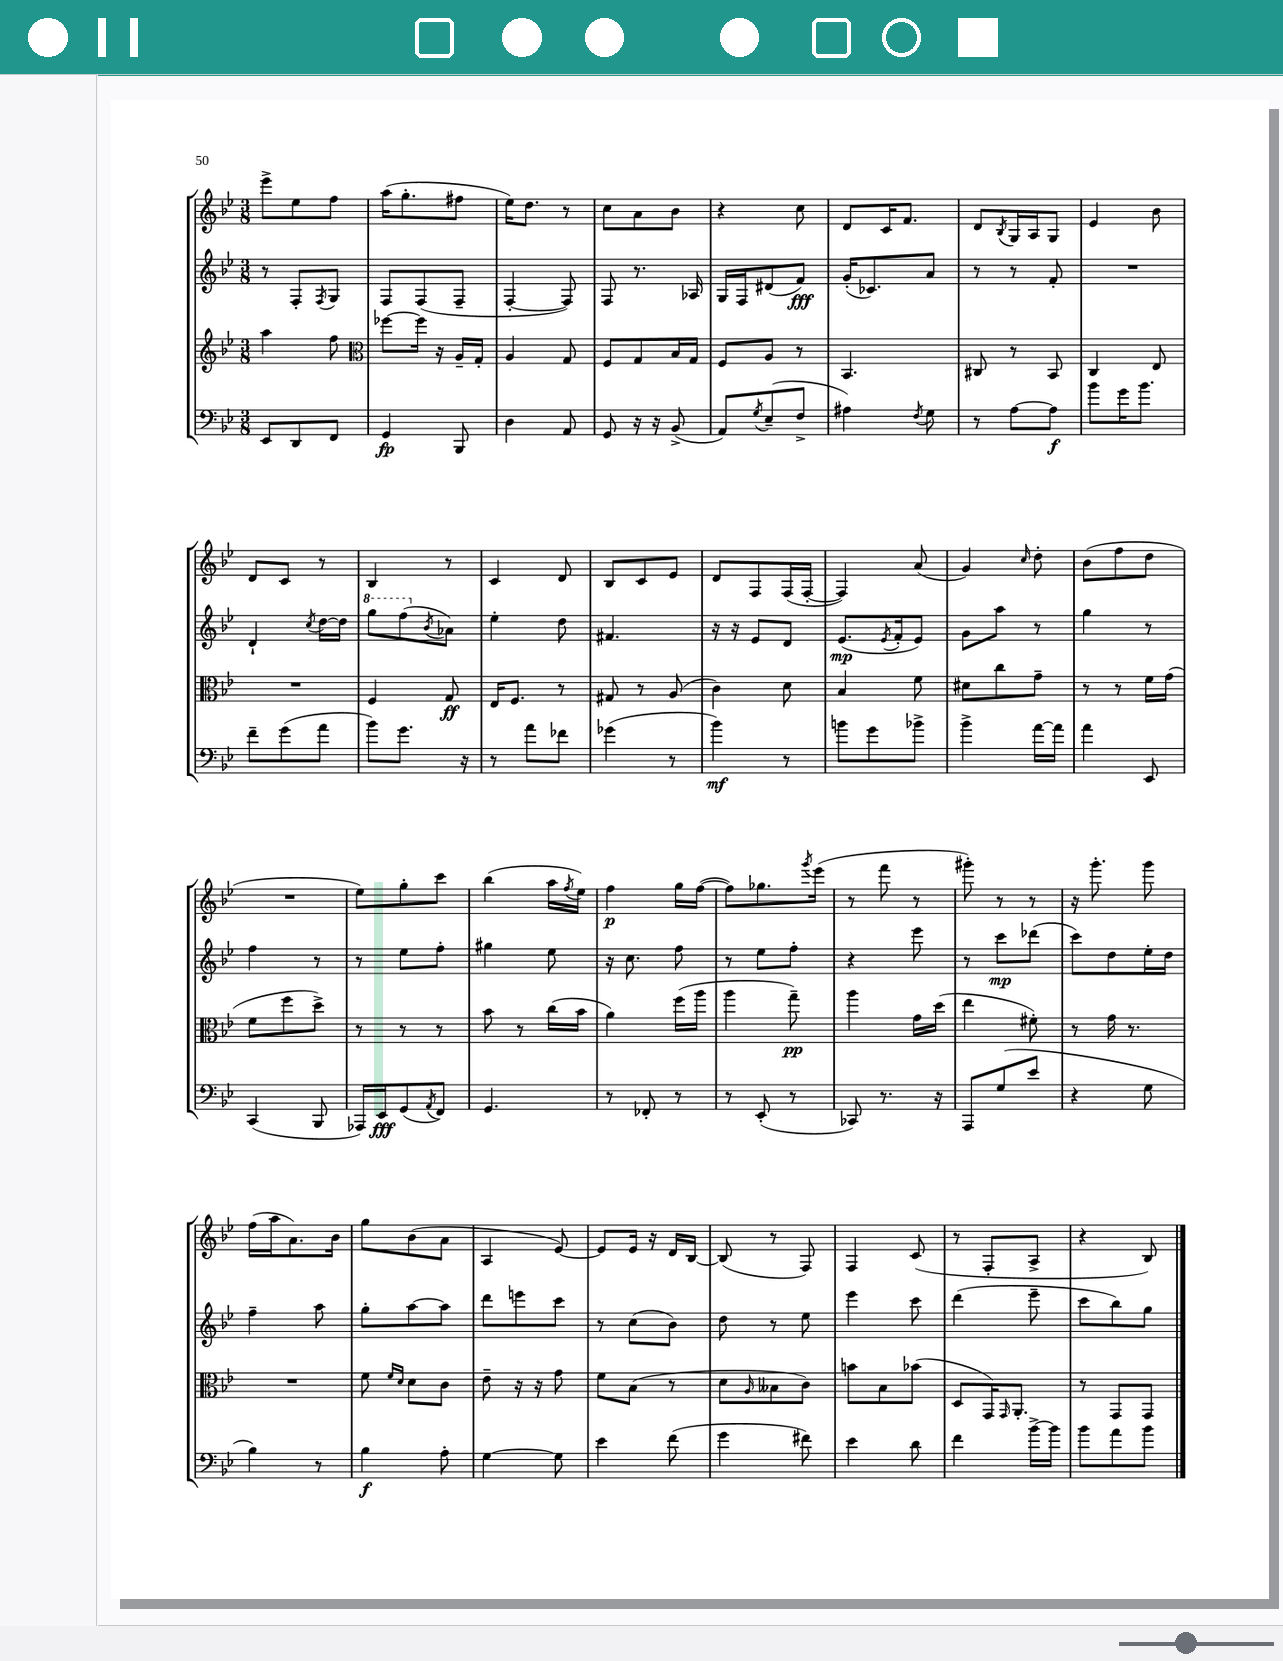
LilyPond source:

<<
\new StaffGroup <<
\new Staff = "s0" {
    \clef treble \key bes \major \numericTimeSignature \time 3/8
    ees'''8-> ees''8 f''8 |
    a''16( g''8.-. fis''8 |
    ees''16) d''8. r8 |
    c''8 a'8 bes'8 |
    r4 c''8 |
    d'8 c'16 f'8. |
    d'8 \acciaccatura { bes8 } g16 a16 g8 |
    ees'4 bes'8 |
    d'8 c'8 r8 |
    bes4 r8 |
    c'4 d'8 |
    bes8 c'8 ees'8 |
    d'8 f8 f16( f16~-. |
    f4) a'8( |
    g'4) \grace { c''16 } d''8-. |
    bes'8( f''8 d''8 |
    R4. |
    ees''8) g''8-. c'''8 |
    bes''4( a''16 \acciaccatura { f''8 } ees''16) |
    f''4\p g''16 f''16~( |
    f''8) ges''8. \acciaccatura { g'''8 } ees'''16( |
    r8 f'''8 r8 |
    gis'''8-.) r8 r8 |
    r16 g'''8.-. g'''8 |
    f''16( a''16 a'8.) bes'16 |
    g''8 bes'8( a'8 |
    a4 ees'8~) |
    ees'8 ees'16 r16 d'16 bes16~ |
    bes8( r8 f8) |
    f4 c'8( |
    r8 f8-. a8-> |
    r4 bes8) \bar "|." |
}
\new Staff = "s1" {
    \clef treble \key bes \major \numericTimeSignature \time 3/8
    r8 f8-. \acciaccatura { f8 } g8 |
    f8 f8( f8-- |
    f4~-. f8) |
    f8 r8. aes16 |
    g16 f16 dis'8( f'8\fff) |
    g'16-.( ces'8.) a'8 |
    r8 r8 f'8-. |
    R4. |
    d'4-! \acciaccatura { c''8 } d''16~ d''16 |
    \ottava #1 g'''8 f'''8( \ottava #0 \acciaccatura { bes'8 } aes'8) |
    ees''4-. d''8 |
    fis'4. |
    r16 r16 ees'8 d'8 |
    ees'8.\mp( \acciaccatura { ees'8 } f'16-. ees'8) |
    g'8 a''8 r8 |
    g''4 r8 |
    f''4 r8 |
    r8 ees''8 f''8-. |
    gis''4 ees''8 |
    r16 c''8. f''8 |
    r8 ees''8 f''8-. |
    r4 ees'''8 |
    r8 c'''8\mp des'''8( |
    c'''8) d''8 ees''16-. d''16 |
    f''4-- a''8 |
    g''8-. a''8~ a''8 |
    d'''8 e'''8 c'''8 |
    r8 c''8( bes'8) |
    d''8 r8 ees''8 |
    ees'''4 c'''8 |
    d'''4( ees'''8-- |
    c'''8 bes''8) g''8 \bar "|." |
}
\new Staff = "s2" {
    \clef treble \key bes \major \numericTimeSignature \time 3/8
    a''4 f''8 |
    \clef alto fes''8~ fes''16 r16 a16-- g16-. |
    a4 g8 |
    f8 g8 bes16 g16 |
    f8 a8 r8 |
    bes,4. |
    cis8 r8 bes,8 |
    c4 ees8 |
    R4. |
    f4 g8\ff |
    ees16 f8. r8 |
    gis8 r8 a8( |
    c'4) d'8 |
    bes4 f'8 |
    dis'8 c''8 g'8-- |
    r8 r8 f'16 g'16( |
    f'8 f''8 d''8->) |
    r8 r8 r8 |
    bes'8 r8 c''16( bes'16 |
    a'4) f''16( a''16 |
    a''4 g''8--\pp) |
    a''4 g'16 d''16( |
    ees''4 fis'8-.) |
    r8 g'16 r8. |
    R4. |
    f'8 \grace { f'16 d'16 } d'8 c'8 |
    ees'8-- r16 r16 g'8 |
    f'8 bes8( r8 |
    d'8 \grace { a16 } beses8 c'8) |
    b'8 bes8 bes'8( |
    d8 g,16) \grace { g,16 } a,8.-. |
    r8 g,8 g,8 \bar "|." |
}
\new Staff = "s3" {
    \clef bass \key bes \major \numericTimeSignature \time 3/8
    ees,8 d,8 f,8 |
    g,4\fp bes,,8 |
    d4 a,8 |
    g,8 r16 r16 bes,8->( |
    a,8) \acciaccatura { g8 } ees8--( f8-> |
    ais4) \acciaccatura { f8 } g8 |
    r8 a8~ a8\f |
    bes'8 g'16 bes'8. |
    f'8-- g'8( a'8 |
    bes'8) g'8. r16 |
    r8 a'8 fes'8 |
    ges'4( r8 |
    bes'4\mf) r8 |
    b'8 g'8 bes'8-> |
    bes'4-> a'16~ a'16 |
    a'4 ees,8 |
    c,4( bes,,8 |
    aes,,16) ees,16\fff g,8( \acciaccatura { a,8 } f,8) |
    g,4. |
    r8 fes,8-. r8 |
    r8 ees,8-.( r8 |
    ces,8) r8. r16 |
    a,,8 g8( ees'8 |
    r4 g8 |
    bes4) r8 |
    bes4\f a8-. |
    g4~ g8 |
    ees'4 f'8( |
    g'4 fis'8) |
    ees'4 d'8 |
    f'4 bes'16~-> bes'16 |
    bes'8 a'8 bes'8 \bar "|." |
}
>>
>>
\layout { \context { \Score \remove "Bar_number_engraver" } }
